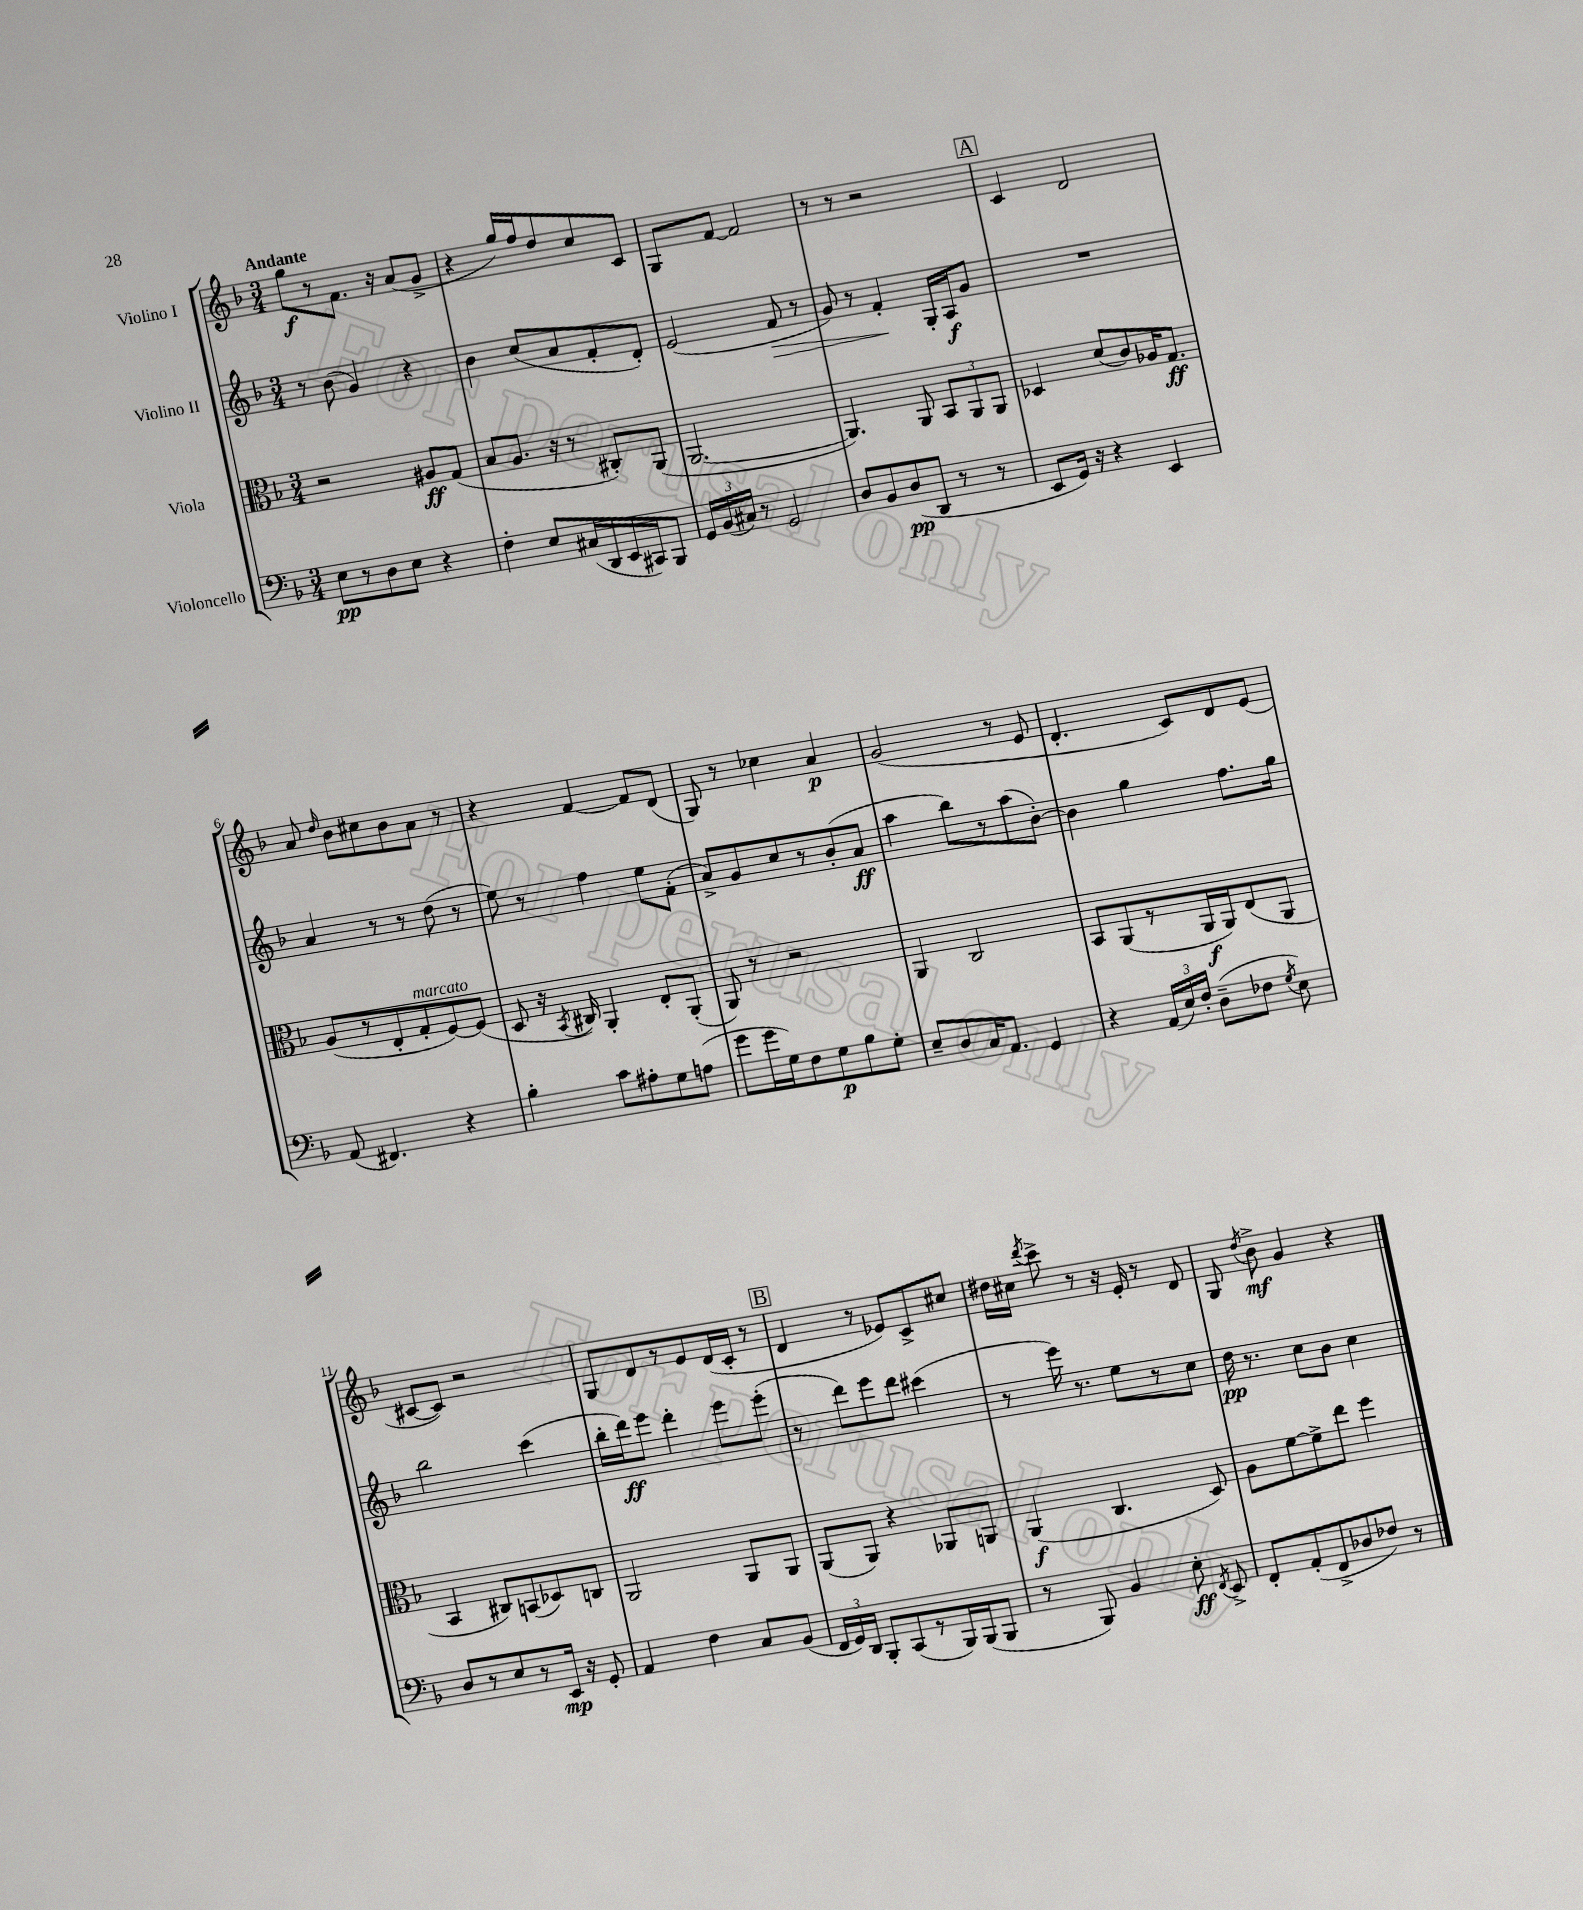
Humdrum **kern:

**kern	**kern	**kern	**kern
*staff4	*staff3	*staff2	*staff1
*clefF4	*clefC3	*clefG2	*clefG2
*k[b-]	*k[b-]	*k[b-]	*k[b-]
*M3/4	*M3/4	*M3/4	*M3/4
8E\L	2r	8r	8gg\L
8r	.	(8b-\	8r
8D\	.	4g/)	8.f\J
8E\J	.	.	.
.	.	.	16r
4r	8A#/L	4r	(8a/L
.	(8G/J	.	8g^/J
=	=	=	=
4F'\	8B-/L	4b-\	4r
.	8.A/J	.	.
8E/L	.	(8cc/L	16gg/LL)
.	16r	.	16ff/J
(16C#/L	8r	8a/	8dd/
16DD/	.	.	.
16EE/	8C#'/L)	8f'/	8cc/
16CC#/J)	.	.	.
8BBB-/J	(8AA/J	8d'/J)	8c/J
=	=	=	=
24GG/LL	[2.AA/	(2e/	8G/L
(24BB-/	.	.	.
24C#/JJ)	.	.	.
8r	.	.	[8f/J
2GG/	.	.	2f/]
.	.	8f/	.
.	.	8r	.
=	=	=	=
8D/L	4.AA/])	8g/)	8r
8BB-/	.	8r	8r
(8D/	.	4f'/	2r
8DD/J	8AA/	.	.
8r	12BB-/L	16G'/LL	.
.	.	16A/J	.
.	12AA/	.	.
8r	.	8g/J	.
.	12AA/J	.	.
=	=	=	=
8EE/L	4D-/	2.r	4c/
16GG/Jk)	.	.	.
16r	.	.	.
4r	(8d/L	.	2d/
.	8c/)	.	.
4EE/	16A-/K	.	.
.	8.G/J	.	.
=	=	=	=
(8AA/	(8A/L	4a/	8a/
.	.	.	16qqdd/
4.FF#/)	8r	.	8b-\L
.	8E'/	8r	8cc#\
.	8G'/	8r	8b-\
4r	[8F/)	(8dd\	8a\J
.	(8F/]J	8r	8r
=	=	=	=
4B-'\	8D/	8ee\)	4r
.	16r	8r	.
.	8qBB-/	.	.
.	16C#/)	.	.
8c\L	4AA'/	4ff\	[4f/
8A#'\	.	.	.
8G\	8E'/L	8ee\L	8f/]L
(8A\J	(8AA'/J	(8f'\J	(8d/J
=	=	=	=
8g\L	8AA/)	8a^/L)	8G/)
16g\L	8r	8g/	8r
16G\J)	.	.	.
8F\	2r	8cc/	4cc-\
8G\	.	8r	.
8B-\	.	(8b-'/	4a/
8G'\J	.	8a/J	.
=	=	=	=
8E~/L	4AA/	4aa\	(2g/
8D/	.	.	.
16C/K	2C/	8bb-\L)	.
8.AA/J	.	.	.
.	.	8r	.
4GG/	.	(8aa\	8r
.	.	[8b-'\J)	8e/
=	=	=	=
4r	8BB-/L	4b-\]	4.d'/
.	(8AA/	.	.
(24AA/LL	8r	4gg\	.
24E/)	.	.	.
24F'/JJ	.	.	.
(8D~\L	16AA/L	.	8c/L)
.	16AA/J)	.	.
8F-\J	(8E/	8.ff\L	8d/
8qG/	.	.	.
8E\)	8AA/J	.	(8e/J
.	.	16gg\Jk	.
=	=	=	=
8D/L	4BB-/	2bb-\	[8c#/L
8r	.	.	8c#/]J)
8E/	8C#/L)	.	2r
8r	(8BB/	.	.
16EE/Jk	8D-/)	(4ccc\	.
16r	.	.	.
8GG'/	8C/J	.	.
=	=	=	=
4AA/	2AA/	16bb-'\LL	8G/L
.	.	16ddd\J)	.
.	.	8eee\J	8d/
4F\	.	4ddd'\	8r
.	.	.	8e/
8C/L	8AA/L	8eee\L	(16d/L
.	.	.	16c'/JJ
(8BB-/J	8AA/J	(8eee'\J	8r
=	=	=	=
24FF/LL	(8AA/L	8r	4d/
24GG/)	.	.	.
24DD/JJ	.	.	.
8BBB-'/L	8AA/J)	8ddd\L)	.
(8CC/	4r	8eee\	8r
8r	.	8ddd\J	8e-/L)
16BBB-/L)	8AA-/L	(4ccc#\	8c^/
(16BBB-/J	.	.	.
8BBB-/J	8AA/J	.	8cc#/J
=	=	=	=
8r	(4AA/	8r	16dd#\LL
.	.	.	16cc#\JJ
.	.	.	8qddd/
8BBB-/)	.	16eee\)	8ccc^\
.	.	8.r	.
4BB-/	4.C/	.	8r
.	.	8ee\L	16r
.	.	.	16e'/
8E'\	.	8r	8r
8qFF/	.	.	.
8EE^/	8D/)	8cc\J	8d/
=	=	=	=
8FF'/L	8A\L	16dd\	8G/
.	.	8.r	.
.	.	.	8qdd/
(8AA'/	[8f\	.	8b-^\
8FF^/	8f^\]	8cc\L	4g/
8D-/	8ee\J	8b-\J	.
8F-/J)	4ff\	4cc\	4r
8r	.	.	.
==	==	==	==
*-	*-	*-	*-
